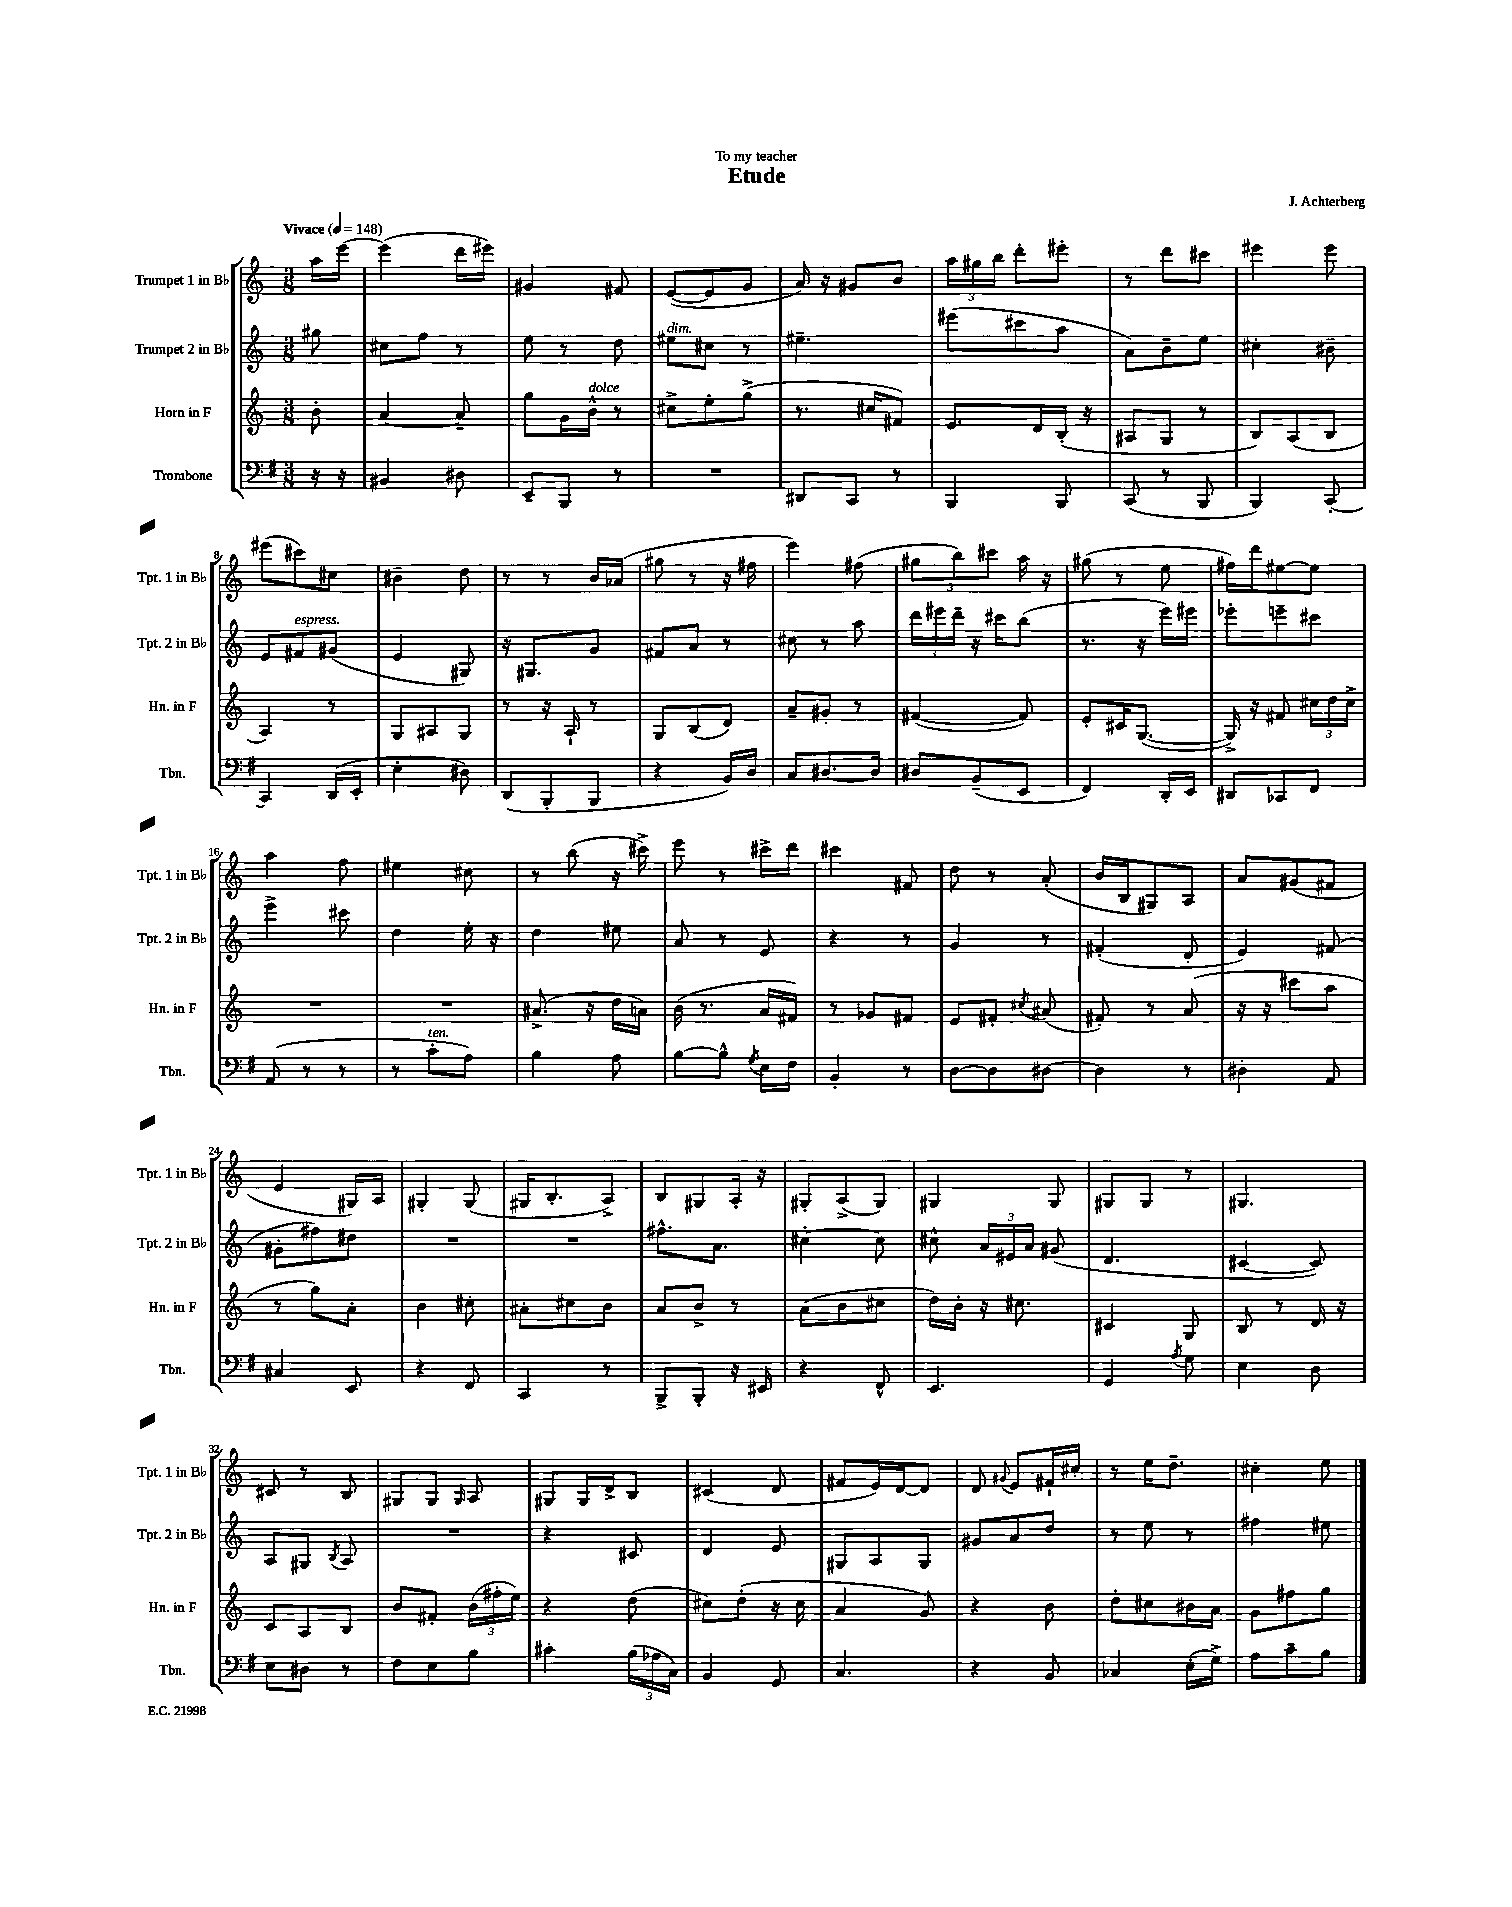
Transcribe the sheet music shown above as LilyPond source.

\header { title = "Etude" composer = "J. Achterberg" dedication = "To my teacher" }
<<
\new StaffGroup <<
\new Staff = "s0" \with { instrumentName = "Trumpet 1 in Bb" shortInstrumentName = "Tpt. 1 in Bb" } {
    \clef treble \key c \major \numericTimeSignature \time 3/8 \partial 8 \tempo "Vivace" 4 = 148
    \autoBeamOff a''16[ e'''16]~ |
    e'''4( d'''16[ eis'''16]) |
    gis'4 fis'8 |
    e'8[~( e'8 g'8] |
    a'16) r16 gis'8[ b'8] |
    \tuplet 3/2 { a''16[ gis''16 b''16] } d'''8[-. eis'''8]-. |
    r8 d'''8[ cis'''8] |
    eis'''4 eis'''8 |
    eis'''8[( cis'''8) cis''8] |
    bis'4-- d''8 |
    r8 r8 b'16[ aes'16]( |
    gis''8 r8 r16 fis''16 |
    e'''4) fis''8( |
    \tuplet 3/2 { gis''8[ b''8) cis'''8] } a''16 r16 |
    gis''8( r8 e''8 |
    fis''16[) d'''16 eis''8~ eis''8] |
    a''4 f''8 |
    eis''4 cis''8 |
    r8 b''8( r16 cis'''16->) |
    e'''8 r8 cis'''16[-> d'''16] |
    cis'''4 fis'8 |
    d''8 r8 a'8-.( |
    b'16[ b16 gis8) a8] |
    a'8[ gis'8( fis'8] |
    e'4 gis16[) a16] |
    gis4-. gis8( |
    gis16[ b8.-. a8]->) |
    b8[ gis8 a16]-. r16 |
    gis8[-. a8->( gis8]) |
    gis4 gis8 |
    gis8[ gis8] r8 |
    gis4. |
    cis'8 r8 b8 |
    gis8[ gis8] \grace { gis16 } a8 |
    gis8[ gis16 d'16-> b8] |
    cis'4( d'8 |
    fis'8[ e'16) d'16~ d'8] |
    d'8 \appoggiatura { gis'8 } e'8[ fis'16-! cis''16]-. |
    r8 e''16[ d''8.]-- |
    cis''4-. e''8 \bar "|." |
}
\new Staff = "s1" \with { instrumentName = "Trumpet 2 in Bb" shortInstrumentName = "Tpt. 2 in Bb" } {
    \clef treble \key c \major \numericTimeSignature \time 3/8 \partial 8
    \autoBeamOff gis''8 |
    cis''8[ f''8] r8 |
    e''8 r8 d''8 |
    eis''8[^\markup { \italic "dim." } cis''8] r8 |
    eis''4.-- |
    eis'''8[( cis'''8 a''8] |
    a'8[) b'8-- e''8] |
    cis''4-. bis'8-- |
    e'8[ fis'8^\markup { \italic "espress." } gis'8]( |
    e'4 gis8) |
    r16 gis8.[ g'8] |
    fis'8[ a'8] r8 |
    cis''8 r8 a''8 |
    \tuplet 3/2 { d'''16[ eis'''16 d'''16]-- } r16 cis'''16[ b''8]( |
    r8. r16 e'''16[) eis'''16] |
    ees'''8[-. e'''8-- cis'''8] |
    e'''4-> cis'''8 |
    d''4 e''16-. r16 |
    d''4 eis''8 |
    a'8 r8 e'8 |
    r4 r8 |
    g'4 r8 |
    fis'4-.( d'8-. |
    e'4) fis'8( |
    gis'8[-. fis''8) dis''8] |
    R4. |
    R4. |
    fis''8.[-^ a'8.] |
    cis''4~-. cis''8 |
    cis''8-^ \tuplet 3/2 { a'16[ eis'16 a'16] } gis'8( |
    d'4. |
    cis'4~ cis'8) |
    a8[ gis8] \acciaccatura { b8 } a8 |
    R4. |
    r4 cis'8 |
    d'4 e'8 |
    gis8[ a8 gis8] |
    gis'8[ a'8 d''8] |
    r8 e''8 r8 |
    fis''4 eis''8 \bar "|." |
}
\new Staff = "s2" \with { instrumentName = "Horn in F" shortInstrumentName = "Hn. in F" } {
    \clef treble \key c \major \numericTimeSignature \time 3/8 \partial 8
    \autoBeamOff b'8-. |
    a'4~ a'8-- |
    g''8[ g'16 b'16]-^^\markup { \italic "dolce" } r8 |
    cis''8[-> e''8-. g''8]->( |
    r8. cis''16[ fis'8]) |
    e'8.[ d'16 b16]-.( r16 |
    ais8[ g8] r8 |
    b8[) a8( b8] |
    a4) r8 |
    g8[ ais8 g8] |
    r8 r16 a16-! r8 |
    g8[ b8( d'8]) |
    a'8[-- gis'8]-. r8 |
    fis'4~( fis'8) |
    e'8[-. cis'16 g8.]~( |
    g16->) r16 fis'8 \tuplet 3/2 { cis''16[ d''16 cis''16]-> } |
    R4. |
    R4. |
    ais'8.->( r16 d''16[ a'16]) |
    b'16( r8. a'16[ fis'16]) |
    r8 ges'8[ fis'8] |
    e'8[ fis'8]-. \acciaccatura { cis''8 } ais'8( |
    fis'8-.) r8 a'8( |
    r16 r16 cis'''8[ a''8] |
    r8 g''8[) a'8]-. |
    b'4 cis''8-. |
    ais'8[-. cis''8 b'8] |
    a'8[ b'8]-> r8 |
    a'8[( b'8 cis''8] |
    d''16[) b'16]-. r16 cis''8. |
    cis'4 g8 |
    b8 r8 d'16 r16 |
    c'8[ a8 b8] |
    b'8[ fis'8]-. \tuplet 3/2 { b'16[( fis''16-. e''16]) } |
    r4 d''8( |
    cis''8[) d''8]-.( r16 cis''16 |
    a'4 g'8) |
    r4 b'8 |
    d''8[-. cis''8 bis'16 a'16] |
    g'8[ fis''8 g''8] \bar "|." |
}
\new Staff = "s3" \with { instrumentName = "Trombone" shortInstrumentName = "Tbn." } {
    \clef bass \key g \major \numericTimeSignature \time 3/8 \partial 8
    \autoBeamOff r16 r16 |
    bis,4 dis8 |
    e,8[-- b,,8] r8 |
    R4. |
    dis,8[ c,8] r8 |
    b,,4 b,,8 |
    c,8( r8 b,,8 |
    b,,4) c,8~-. |
    c,4 d,16[( e,16]-. |
    e4-. dis8) |
    d,8[( b,,8-. b,,8] |
    r4 b,16[) d16] |
    c8[ dis8.~ dis16] |
    dis8[ b,8--( e,8] |
    fis,4) d,16[-. e,16] |
    dis,8[ ces,8 fis,8] |
    a,8( r8 r8 |
    r8 c'8[-.^\markup { \italic "ten." } a8]) |
    b4 a8 |
    b8[~ b8]-^ \acciaccatura { g8 } e16[ fis16] |
    b,4-. r8 |
    d8[~ d8 dis8]~ |
    dis4 r8 |
    dis4-. a,8 |
    cis4 e,8 |
    r4 fis,8 |
    c,4 r8 |
    b,,8[-> b,,8]-. r16 eis,16 |
    r4 fis,8-^ |
    e,4. |
    g,4 \acciaccatura { a8 } g8 |
    e4 d8 |
    e8[ dis8] r8 |
    fis8[ e8 b8] |
    cis'4-. \tuplet 3/2 { b16[( aes16 c16]) } |
    b,4 g,8 |
    c4. |
    r4 b,8 |
    ces4 e16[-.( g16]->) |
    a8[ c'8-- b8] \bar "|." |
}
>>
>>
